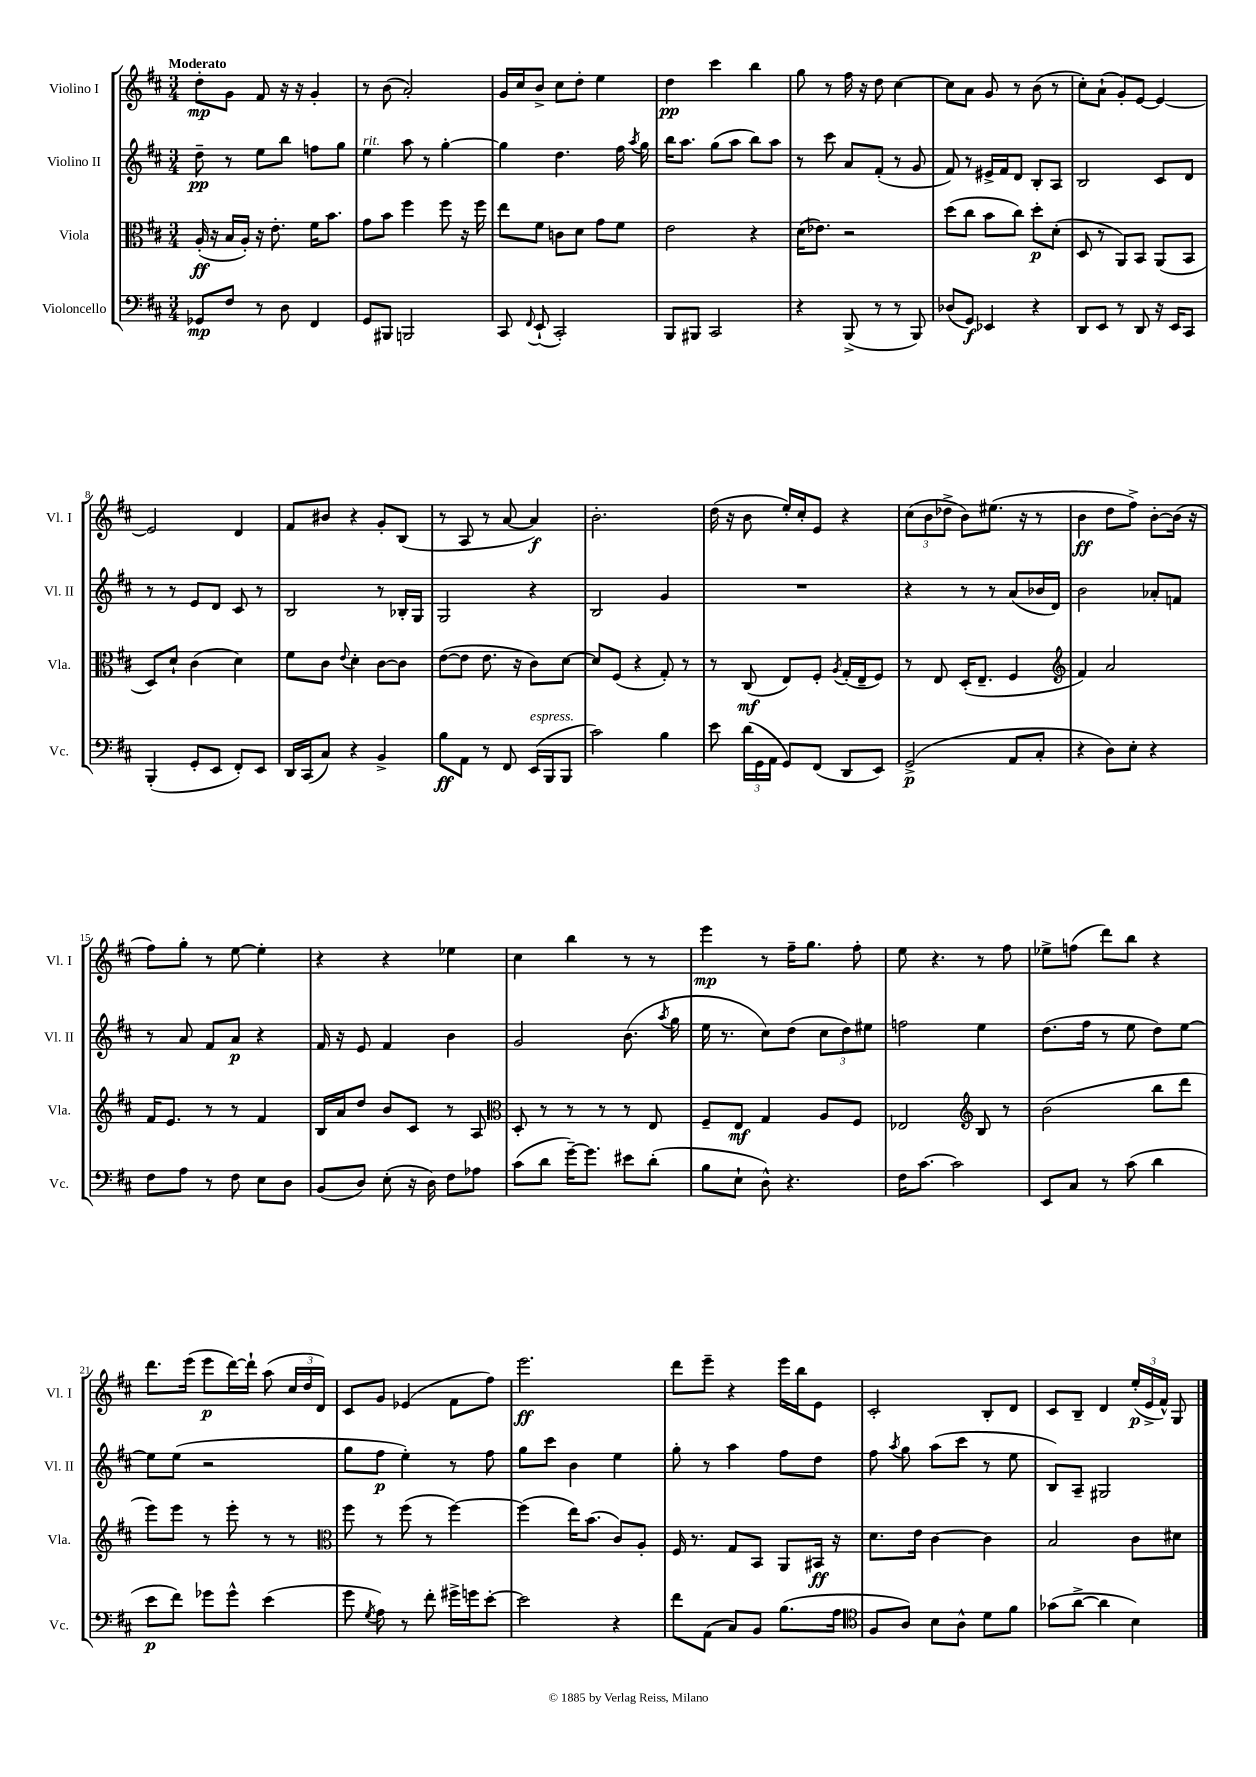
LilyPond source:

<<
\new StaffGroup <<
\new Staff = "s0" \with { instrumentName = "Violino I" shortInstrumentName = "Vl. I" } {
    \clef treble \key d \major \numericTimeSignature \time 3/4 \tempo "Moderato"
    \autoBeamOff d''8[-.\mp g'8] fis'8 r16 r16 g'4-. |
    r8 b'8( a'2-.) |
    g'16[ cis''16 b'8]-> cis''8[ d''8]-. e''4 |
    d''4\pp cis'''4 b''4 |
    g''8 r8 fis''16 r16 d''8 cis''4~ |
    cis''8[ a'8] g'8 r8 b'8( r8 |
    cis''8[-.) a'8]-!( g'8[-.) e'8]~ e'4~ |
    e'2 d'4 |
    fis'8[ bis'8] r4 g'8[-. b8]( |
    r8 a8 r8 a'8~ a'4\f) |
    b'2.-. |
    d''16( r16 b'8 e''16[-.) cis''16-. e'8] r4 |
    \tuplet 3/2 { cis''8[( b'8 des''8]-> } b'8[) eis''8.]( r16 r8 |
    b'4\ff d''8[ fis''8]->) b'8[~-. b'16]( r16 |
    fis''8[) g''8]-. r8 e''8~ e''4-. |
    r4 r4 ees''4 |
    cis''4 b''4 r8 r8 |
    e'''4\mp r8 fis''16[-- g''8.] fis''8-. |
    e''8 r4. r8 fis''8 |
    ees''8[-> f''8]( d'''8[) b''8] r4 |
    d'''8.[ e'''16]( e'''8[\p d'''16~) d'''16]-! a''8( \tuplet 3/2 { cis''16[ d''16 d'16]) } |
    cis'8[ g'8] ees'4( fis'8[ fis''8]) |
    e'''2.\ff |
    d'''8[ e'''8]-- r4 e'''16[ b''16 e'8] |
    cis'2-. b8[-. d'8] |
    cis'8[ b8]-- d'4 \tuplet 3/2 { e''16[-.\p( e'16-> fis'16]-^) } g8 \bar "|." |
}
\new Staff = "s1" \with { instrumentName = "Violino II" shortInstrumentName = "Vl. II" } {
    \clef treble \key d \major \numericTimeSignature \time 3/4
    \autoBeamOff d''8--\pp r8 e''8[ b''8] f''8[ g''8] |
    e''4^\markup { \italic "rit." } a''8 r8 g''4~-. |
    g''4 d''4. fis''16 \acciaccatura { a''8 } g''16 |
    b''16[ a''8.] g''8[( a''8] b''8[) a''8] |
    r8 cis'''8 a'8[ fis'8]-.( r8 g'8 |
    fis'8) r8 eis'16[-> fis'16 d'8] b8[-. a8] |
    b2 cis'8[ d'8] |
    r8 r8 e'8[ d'8] cis'8 r8 |
    b2 r8 bes16[-. g16] |
    g2 r4 |
    b2 g'4 |
    R2. |
    r4 r8 r8 a'8[( bes'16 d'16]) |
    b'2 aes'8[-. f'8] |
    r8 a'8 fis'8[ a'8]\p r4 |
    fis'16 r16 e'8 fis'4 b'4 |
    g'2 b'8.( \acciaccatura { a''8 } g''16 |
    e''16 r8. cis''8[) d''8]( \tuplet 3/2 { cis''8[ d''8) eis''8] } |
    f''2 e''4 |
    d''8.[( fis''16] r8 e''8 d''8[) e''8]~ |
    e''8[ e''8]( r2 |
    g''8[ fis''8]\p e''4-.) r8 fis''8 |
    g''8[ cis'''8] b'4 e''4 |
    g''8-. r8 a''4 fis''8[ d''8] |
    fis''8 \acciaccatura { a''8 } g''8 a''8[( cis'''8] r8 e''8 |
    b8[) a8]-- gis2 \bar "|." |
}
\new Staff = "s2" \with { instrumentName = "Viola" shortInstrumentName = "Vla." } {
    \clef alto \key d \major \numericTimeSignature \time 3/4
    \autoBeamOff a16-.\ff( r16 b16[ a16]-.) r16 e'8.-. fis'16[ b'8.] |
    g'8[ b'8] fis''4 fis''8 r16 fis''16 |
    e''8[ fis'8] c'8[ d'8] g'8[ fis'8] |
    e'2 r4 |
    d'16[( ees'8.]) r2 |
    d''8[( cis''8] b'8[ cis''8]) d''8[-.\p d'8]-.( |
    d8 r8 a,8[) b,8] a,8[( b,8] |
    d8[) d'8]-! cis'4( d'4) |
    fis'8[ cis'8] \appoggiatura { e'8 } d'4-. cis'8[~ cis'8] |
    e'8[~( e'8] e'8. r16 cis'8[) d'8]~ |
    d'8[ fis8]( r4 g8-.) r8 |
    r8 cis8\mf( e8[) fis8]-. \acciaccatura { a8 } g16[-.( e16-- fis8]) |
    r8 e8 d16[-.( e8.]-- fis4 |
    \clef treble fis'4) a'2 |
    fis'16[ e'8.] r8 r8 fis'4 |
    b16[ a'16 d''8] b'8[ cis'8] r8 a8 |
    \clef alto d8-. r8 r8 r8 r8 e8 |
    fis8[-- e8]\mf g4 a8[ fis8] |
    ees2 \clef treble b8 r8 |
    b'2( b''8[ d'''8] |
    e'''8[) e'''8] r8 e'''8-. r8 r8 |
    \clef alto fis''8 r8 fis''8( r8 fis''4~) |
    fis''4( e''16[) b'8.]( cis'8[) a8]-. |
    fis16 r8. g8[ b,8] a,8[ bis,16]\ff r16 |
    d'8.[ e'16] cis'4~ cis'4 |
    b2 cis'8[ dis'8] \bar "|." |
}
\new Staff = "s3" \with { instrumentName = "Violoncello" shortInstrumentName = "Vc." } {
    \clef bass \key d \major \numericTimeSignature \time 3/4
    \autoBeamOff ges,8[\mp fis8] r8 d8 fis,4 |
    g,8[ bis,,8] b,,2 |
    cis,8 \appoggiatura { fis,8 } e,8-!( cis,2-.) |
    b,,8[ bis,,8] cis,2 |
    r4 b,,8->( r8 r8 b,,8) |
    des8[( g,8]\f) ees,4 r4 |
    d,8[ e,8] r8 d,8 r16 e,16[ cis,8] |
    b,,4-.( g,8[-. e,8] fis,8[-.) e,8] |
    d,16[ cis,16( cis8]) r4 b,4-> |
    b8[\ff a,8] r8 fis,8 e,16[^\markup { \italic "espress." }( b,,16 b,,8] |
    cis'2) b4 |
    e'8 \tuplet 3/2 { d'16[( g,16 a,16] } g,8[) fis,8]( d,8[ e,8]) |
    g,2->\p( a,8[ cis8]-. |
    r4 d8[) e8]-. r4 |
    fis8[ a8] r8 fis8 e8[ d8] |
    b,8[( d8]) e8-.( r16 d16) fis8[ aes8] |
    cis'8[( d'8] g'16[~--) g'8.] eis'8[ d'8]-.( |
    b8[ e8]-! d8-^) r4. |
    fis16[ cis'8.]~ cis'2 |
    e,8[ cis8] r8 cis'8( d'4 |
    e'8[\p fis'8]) ges'8[ ges'8]-^ e'4( |
    g'8 \acciaccatura { g8 } a8) r8 fis'8-. gis'16[-> g'16 e'8]~-. |
    e'2 r4 |
    fis'8[ a,8]( cis8[) b,8] b8.[( a16] |
    \clef tenor fis8[ a8]) b8[ a8]-^ d'8[ fis'8] |
    ges'8[( a'8]~-> a'4 b4) \bar "|." |
}
>>
>>
